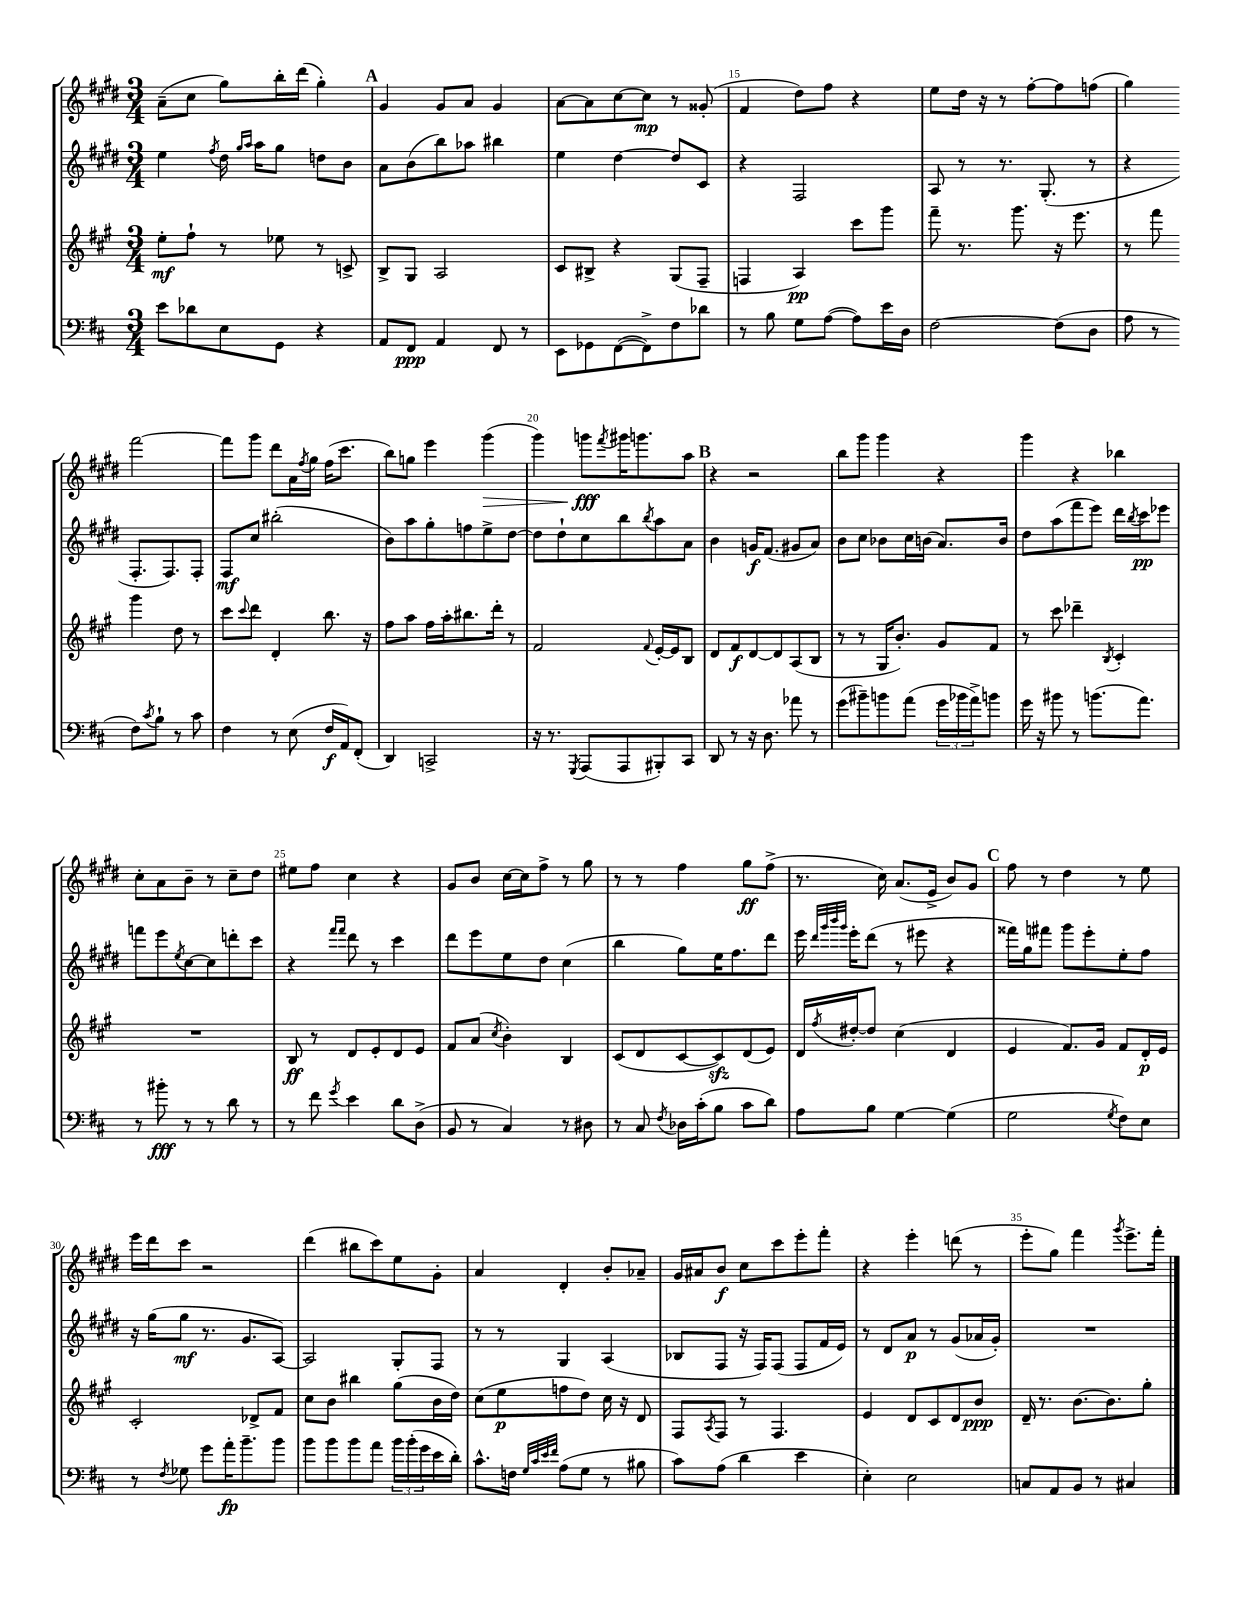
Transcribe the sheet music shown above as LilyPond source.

<<
\new StaffGroup <<
\new Staff = "s0" {
    \clef treble \key e \major \numericTimeSignature \time 3/4
    a'8--( cis''8 gis''8) b''16-. dis'''16( gis''4-.) |
    \mark \markup { \bold "A" } gis'4 gis'8 a'8 gis'4 |
    a'8~ a'8 cis''8~ cis''8\mp r8 gisis'8-.( |
    fis'4 dis''8) fis''8 r4 |
    e''8 dis''16 r16 r8 fis''8~-. fis''8 f''8( |
    gis''4) fis'''2~ |
    fis'''8 gis'''8 dis'''8 a'16 \acciaccatura { fis''8 } gis''16 fis''16( cis'''8. |
    b''8) g''8 e'''4 gis'''4\>( |
    gis'''4) g'''8\fff\! \acciaccatura { fis'''8 } gis'''16 g'''8. a''8 |
    \mark \markup { \bold "B" } r4 r2 |
    b''8 gis'''8 gis'''4 r4 |
    gis'''4 r4 bes''4 |
    cis''8-. a'8 b'8-- r8 cis''8-- dis''8 |
    eis''8 fis''8 cis''4 r4 |
    gis'8 b'8 cis''16~ cis''16 fis''8-> r8 gis''8 |
    r8 r8 fis''4 gis''8\ff fis''8->( |
    r8. cis''16) a'8.( e'16-> b'8) gis'8 |
    \mark \markup { \bold "C" } fis''8 r8 dis''4 r8 e''8 |
    e'''16 dis'''16 cis'''8 r2 |
    dis'''4( bis''8 cis'''8) e''8 gis'8-. |
    a'4 dis'4-. b'8-. aes'8-- |
    gis'16 ais'16 b'8\f cis''8 cis'''8 e'''8-. fis'''8-. |
    r4 e'''4-. d'''8( r8 |
    e'''8-. gis''8) fis'''4 \acciaccatura { gis'''8 } e'''8.-> fis'''16-. \bar "|." |
}
\new Staff = "s1" {
    \clef treble \key e \major \numericTimeSignature \time 3/4
    e''4 \acciaccatura { fis''8 } dis''16 \grace { gis''16 a''16 } a''16 gis''8 d''8 b'8 |
    \mark \markup { \bold "A" } a'8 b'8( b''8) aes''8 bis''4 |
    e''4 dis''4~ dis''8 cis'8 |
    r4 fis2 |
    a8 r8 r8. gis8.-.( r8 |
    r4 fis8.-. fis8.) fis8-. |
    fis8\mf cis''8 bis''2-.( |
    b'8) a''8 gis''8-. f''8 e''8-> dis''8~ |
    dis''8 dis''8-! cis''8 b''8 \acciaccatura { b''8 } a''8 a'8 |
    \mark \markup { \bold "B" } b'4 g'16\f fis'8.( gis'8 a'8) |
    b'8 cis''8 bes'8 cis''16 b'16( a'8.) b'16 |
    dis''8 a''8( fis'''8 e'''8) dis'''16 \acciaccatura { b''8 } cis'''16\pp ees'''8 |
    f'''8 e'''8 \acciaccatura { e''8 } cis''8~ cis''8 d'''8-. cis'''8 |
    r4 \grace { fis'''16 fis'''16 } dis'''8 r8 cis'''4 |
    dis'''8 e'''8 e''8 dis''8 cis''4( |
    b''4 gis''8) e''16 fis''8. dis'''8 |
    e'''16 \grace { dis'''32 gis'''32 b'''32 gis'''32 } e'''16-. dis'''8( r8 eis'''8 r4 |
    \mark \markup { \bold "C" } fisis'''16) gis''16 fis'''8 gis'''8 e'''8-. e''8-. fis''8 |
    r16 gis''16( gis''8\mf r8. gis'8. a8~) |
    a2 gis8-. fis8 |
    r8 r8 gis4 a4( |
    bes8 fis8 r16 fis16) fis8( fis8 fis'16 e'16) |
    r8 dis'8 a'8\p r8 gis'8( aes'16 gis'16-.) |
    R2. \bar "|." |
}
\new Staff = "s2" {
    \clef treble \key a \major \numericTimeSignature \time 3/4
    e''8-.\mf fis''8-! r8 ees''8 r8 c'8-> |
    \mark \markup { \bold "A" } b8-> gis8 a2 |
    cis'8 bis8-> r4 gis8( fis8-- |
    f4 a4\pp) cis'''8 gis'''8 |
    fis'''8-- r8. gis'''8. r16 e'''8. |
    r8 fis'''8 gis'''4 d''8 r8 |
    cis'''8 \appoggiatura { cis'''8 } d'''8 d'4-. b''8. r16 |
    fis''8 a''8 fis''16 a''16-. bis''8. d'''16-. r8 |
    fis'2 \appoggiatura { fis'8 } e'16~-. e'16 b8 |
    \mark \markup { \bold "B" } d'8 fis'8\f d'8~ d'8 a8( b8 |
    r8 r8 gis16 b'8.-.) gis'8 fis'8 |
    r8 cis'''8 des'''4-- \acciaccatura { b8 } cis'4-. |
    R2. |
    b8\ff r8 d'8 e'8-. d'8 e'8 |
    fis'8 a'8( \acciaccatura { cis''8 } b'4-.) b4 |
    cis'8( d'8 cis'8~ cis'8\sfz) d'8( e'8) |
    d'16 \acciaccatura { fis''8 } dis''16~-. dis''8 cis''4( d'4 |
    \mark \markup { \bold "C" } e'4 fis'8.) gis'16 fis'8 d'16-.\p e'16 |
    cis'2-. des'8-> fis'8 |
    cis''8 b'8 bis''4 gis''8( b'16 d''16) |
    cis''8( e''8\p f''8 d''8) cis''16 r16 d'8 |
    fis8 \acciaccatura { a8 } fis8 r8 fis4. |
    e'4 d'8 cis'8 d'8 b'8\ppp |
    d'16-- r8. b'8.~ b'8. gis''8-. \bar "|." |
}
\new Staff = "s3" {
    \clef bass \key d \major \numericTimeSignature \time 3/4
    e'8 des'8 e8 g,8 r4 |
    \mark \markup { \bold "A" } a,8 fis,8\ppp a,4 fis,8 r8 |
    e,8 ges,8 fis,8~( fis,8->) fis8 des'8 |
    r8 b8 g8 a8~( a8) e'16 d16 |
    fis2~ fis8( d8 |
    a8 r8 fis8) \acciaccatura { cis'8 } b8-! r8 cis'8 |
    fis4 r8 e8( fis16\f a,16) fis,8-.( |
    d,4) c,2-> |
    r16 r8. \acciaccatura { g,,8 } a,,8( a,,8 bis,,8-.) cis,8 |
    \mark \markup { \bold "B" } d,8 r8 r16 d8. aes'8 r8 |
    g'8( bis'8--) b'8 a'8( \tuplet 3/2 { g'16 bes'16 a'16->) } b'8 |
    g'16 r16 bis'8 r8 b'8.( a'8.) |
    r8 bis'8-.\fff r8 r8 d'8 r8 |
    r8 fis'8 \acciaccatura { g'8 } e'4 d'8 d8->( |
    b,8 r8 cis4) r8 dis8 |
    r8 cis8 \acciaccatura { fis8 } des16 cis'16-.( b8 cis'8 d'8) |
    a8 b8 g4~ g4( |
    \mark \markup { \bold "C" } g2 \acciaccatura { g8 } fis8) e8 |
    r8 \acciaccatura { fis8 } ges8 g'8 a'16-.\fp b'8.-- b'8 |
    b'8 b'8 b'8 a'8 \tuplet 3/2 { b'16 b'16-.( g'16 } e'16 d'16-.) |
    cis'8.-^ f16 \grace { g32 cis'32 e'32 fis'32 } a8( g8 r8 bis8 |
    cis'8) a8( d'4 e'4 |
    e4-.) e2 |
    c8 a,8 b,8 r8 cis4 \bar "|." |
}
>>
>>
\layout { \context { \Score currentBarNumber = #12 \override BarNumber.break-visibility = ##(#f #t #t) barNumberVisibility = #(every-nth-bar-number-visible 5) } }
